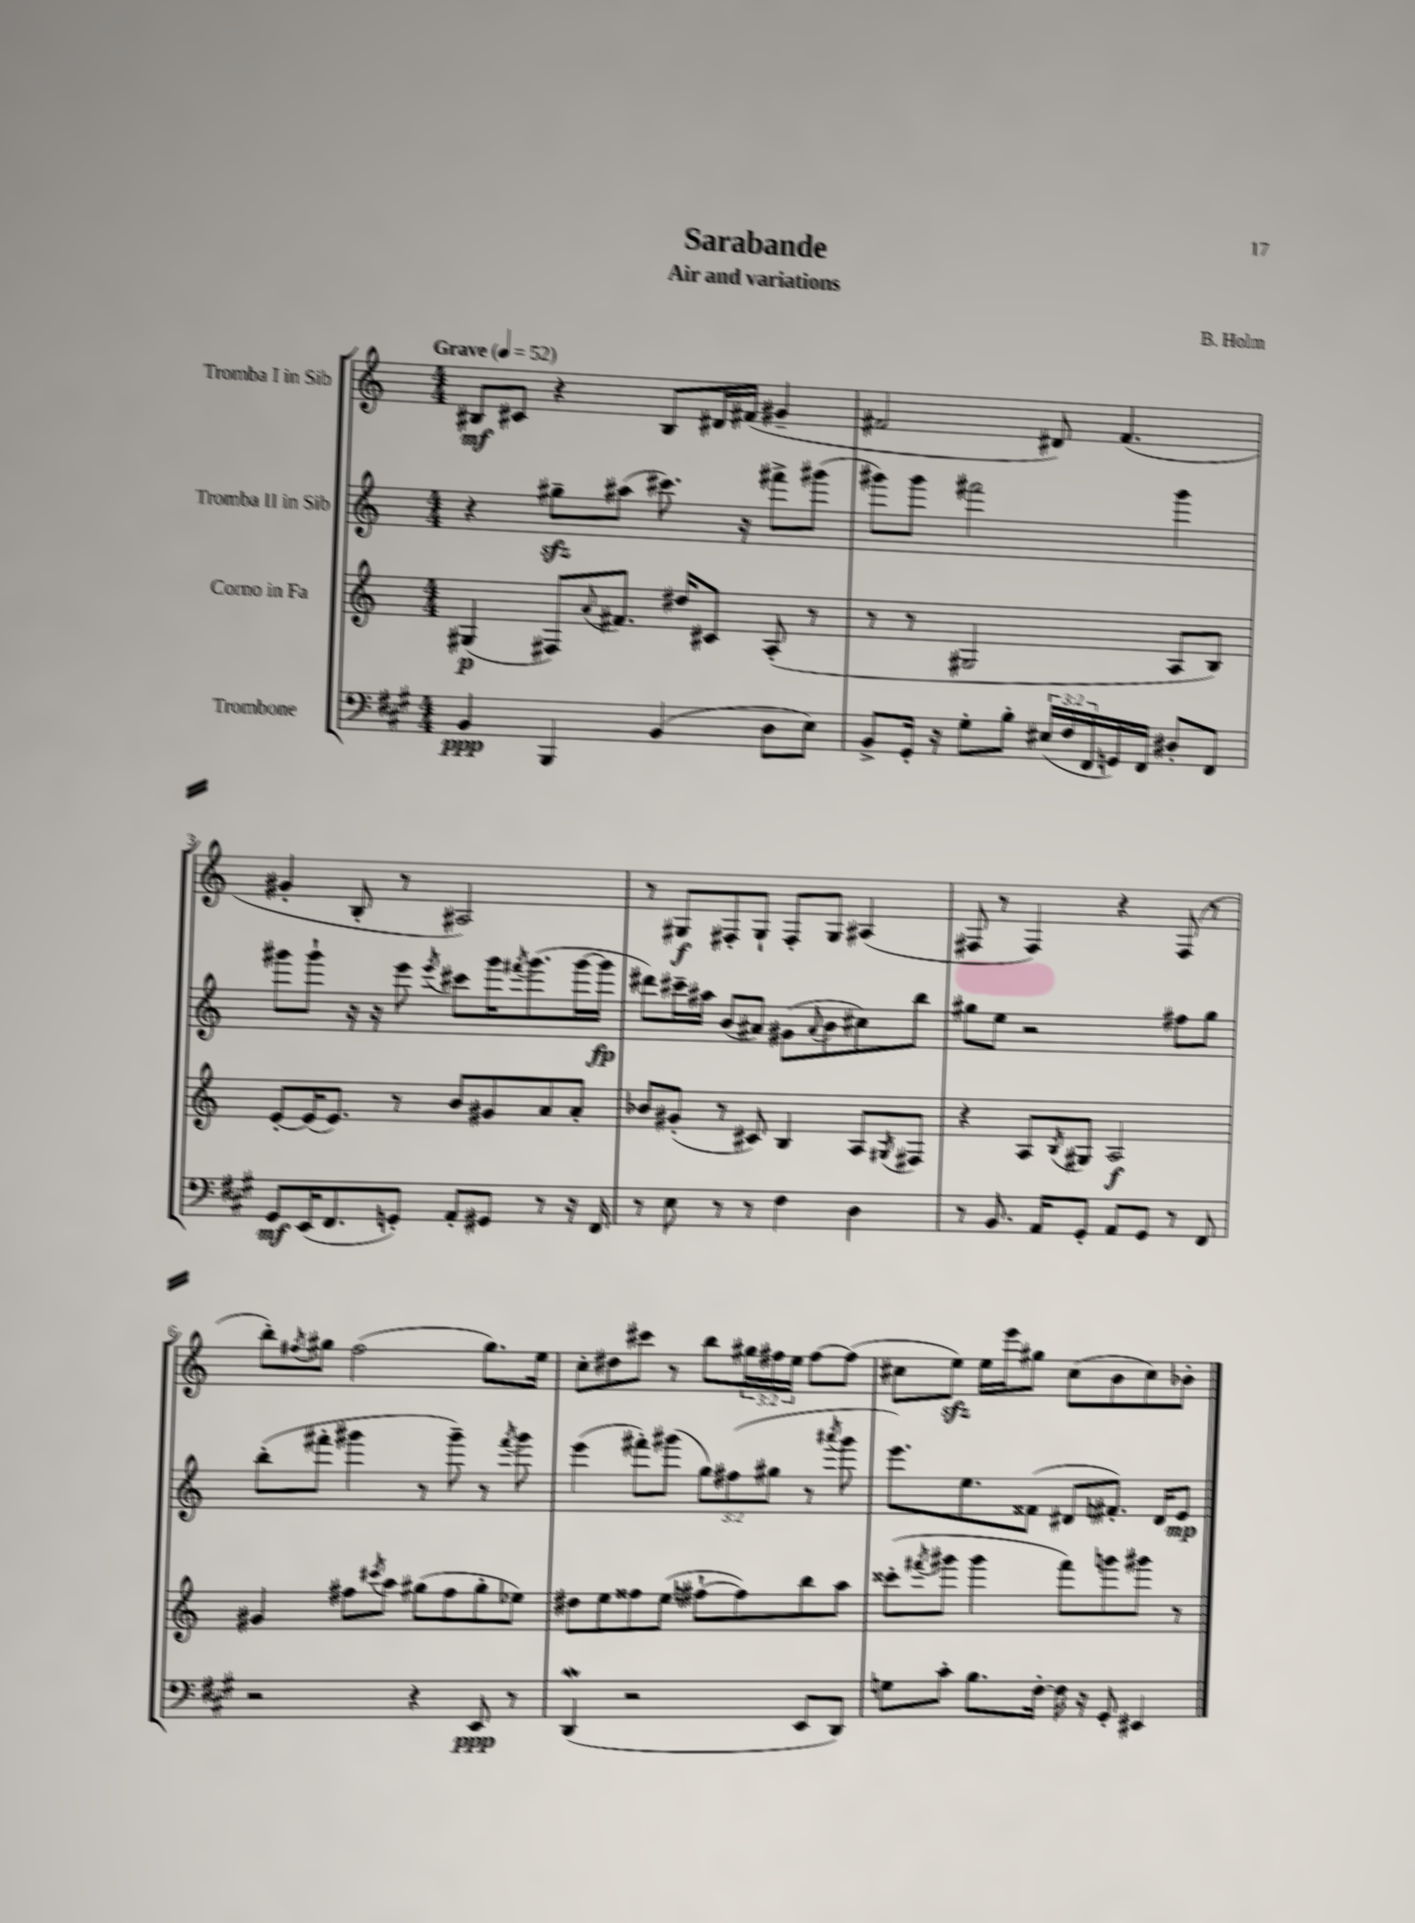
\header { title = "Sarabande" composer = "B. Holm" subtitle = "Air and variations" }
<<
\new StaffGroup <<
\new Staff = "s0" \with { instrumentName = "Tromba I in Sib" } {
    \clef treble \key c \major \numericTimeSignature \time 4/4 \override Staff.TupletNumber.text = #tuplet-number::calc-fraction-text \tempo "Grave" 4 = 52
    bis8\mf cis'8 r4 bis8 dis'16 fis'16( gis'4-- |
    fis'2 dis'8) fis'4.( |
    gis'4-. b8-. r8 ais2) |
    r8 gis8\f fis8-. gis8-! fis8-. gis8 ais4( |
    fis8 r8 fis4) r4 fis8( r8 |
    b''8-.) \acciaccatura { fis''8 } gis''8 fis''2( gis''8.) e''16 |
    c''8-. dis''8 cis'''8 r8 b''8 \tuplet 3/2 { gis''16 fis''16 e''16 } fis''8~ fis''8( |
    cis''8 e''8\sfz) e''16 e'''16 gis''8 cis''8( b'8 cis''8) bes'8-. \bar "|." |
}
\new Staff = "s1" \with { instrumentName = "Tromba II in Sib" } {
    \clef treble \key c \major \numericTimeSignature \time 4/4 \override Staff.TupletNumber.text = #tuplet-number::calc-fraction-text
    r4 gis''8--\sfz ais''8( cis'''8.) r16 fis'''8-> gis'''8( |
    gis'''8) gis'''8 fis'''2 gis'''4 |
    gis'''8 gis'''8-! r16 r16 e'''8 \acciaccatura { e'''8 } cis'''8 gis'''16 \acciaccatura { fis'''8 } gis'''8.( gis'''16~ gis'''16\fp |
    dis'''8) cis'''16-- ais''16 b'8( ais'8) gis'8( \appoggiatura { ais'8 } b'8 cis''8) b''8 |
    gis''8 e''8 r2 fis''8 gis''8 |
    b''8-.( fis'''8-. gis'''4 r8 gis'''8--) r8 \acciaccatura { fis'''8 } gis'''8 |
    e'''4( fis'''8-.) gis'''8( \tuplet 3/2 { g''8) fis''8( gis''8 } r8 \acciaccatura { ais'''8 } gis'''8 |
    e'''8.) e''8. fisis'8( dis'8 fis'8.-.) dis'16 e'8\mp \bar "|." |
}
\new Staff = "s2" \with { instrumentName = "Corno in Fa" } {
    \clef treble \key c \major \numericTimeSignature \time 4/4
    gis4\p( fis8) \appoggiatura { a'8 } fis'8. dis''16 cis'8 a8-.( r8 |
    r8 r8 gis2 a8 b8) |
    e'8~-. e'16( e'8.) r8 b'8 gis'8 a'8 a'8-. |
    bes'8 gis'8-.( r8 cis'8) b4 a8 \acciaccatura { gis8 } fis8 |
    r4 a8 \acciaccatura { b8 } gis8 a2\f |
    gis'4 fis''8 \acciaccatura { cis'''8 } a''8 gis''8( fis''8 gis''8-. ees''8) |
    dis''8 e''8 fisis''8 e''8( fis''8~-! fis''8) b''8 a''8 |
    cisis'''8-.( \acciaccatura { fis'''8 } gis'''8 gis'''4 fis'''8) g'''8 gis'''8 r8 \bar "|." |
}
\new Staff = "s3" \with { instrumentName = "Trombone" } {
    \clef bass \key a \major \numericTimeSignature \time 4/4 \override Staff.TupletNumber.text = #tuplet-number::calc-fraction-text
    b,4\ppp b,,4 b,4( d8 e8) |
    b,8-> gis,16-. r16 gis8-. b8-. \tuplet 3/2 { eis16( fis16 fis,16 } g,16) fis,16 dis8-. fis,8 |
    gis,8\mf e,16( fis,8. g,8-.) a,8-. gis,8 r8 r16 fis,16 |
    r8 e8 r8 r8 fis4 d4 |
    r8 b,8. a,16 gis,8-. a,8 gis,8 r8 fis,8 |
    r2 r4 e,8\ppp r8 |
    d,4\mordent( r2 e,8 d,8) |
    g8 cis'8-. b8. fis16~-. fis16 r16 gis,8-. eis,4 \bar "|." |
}
>>
>>
